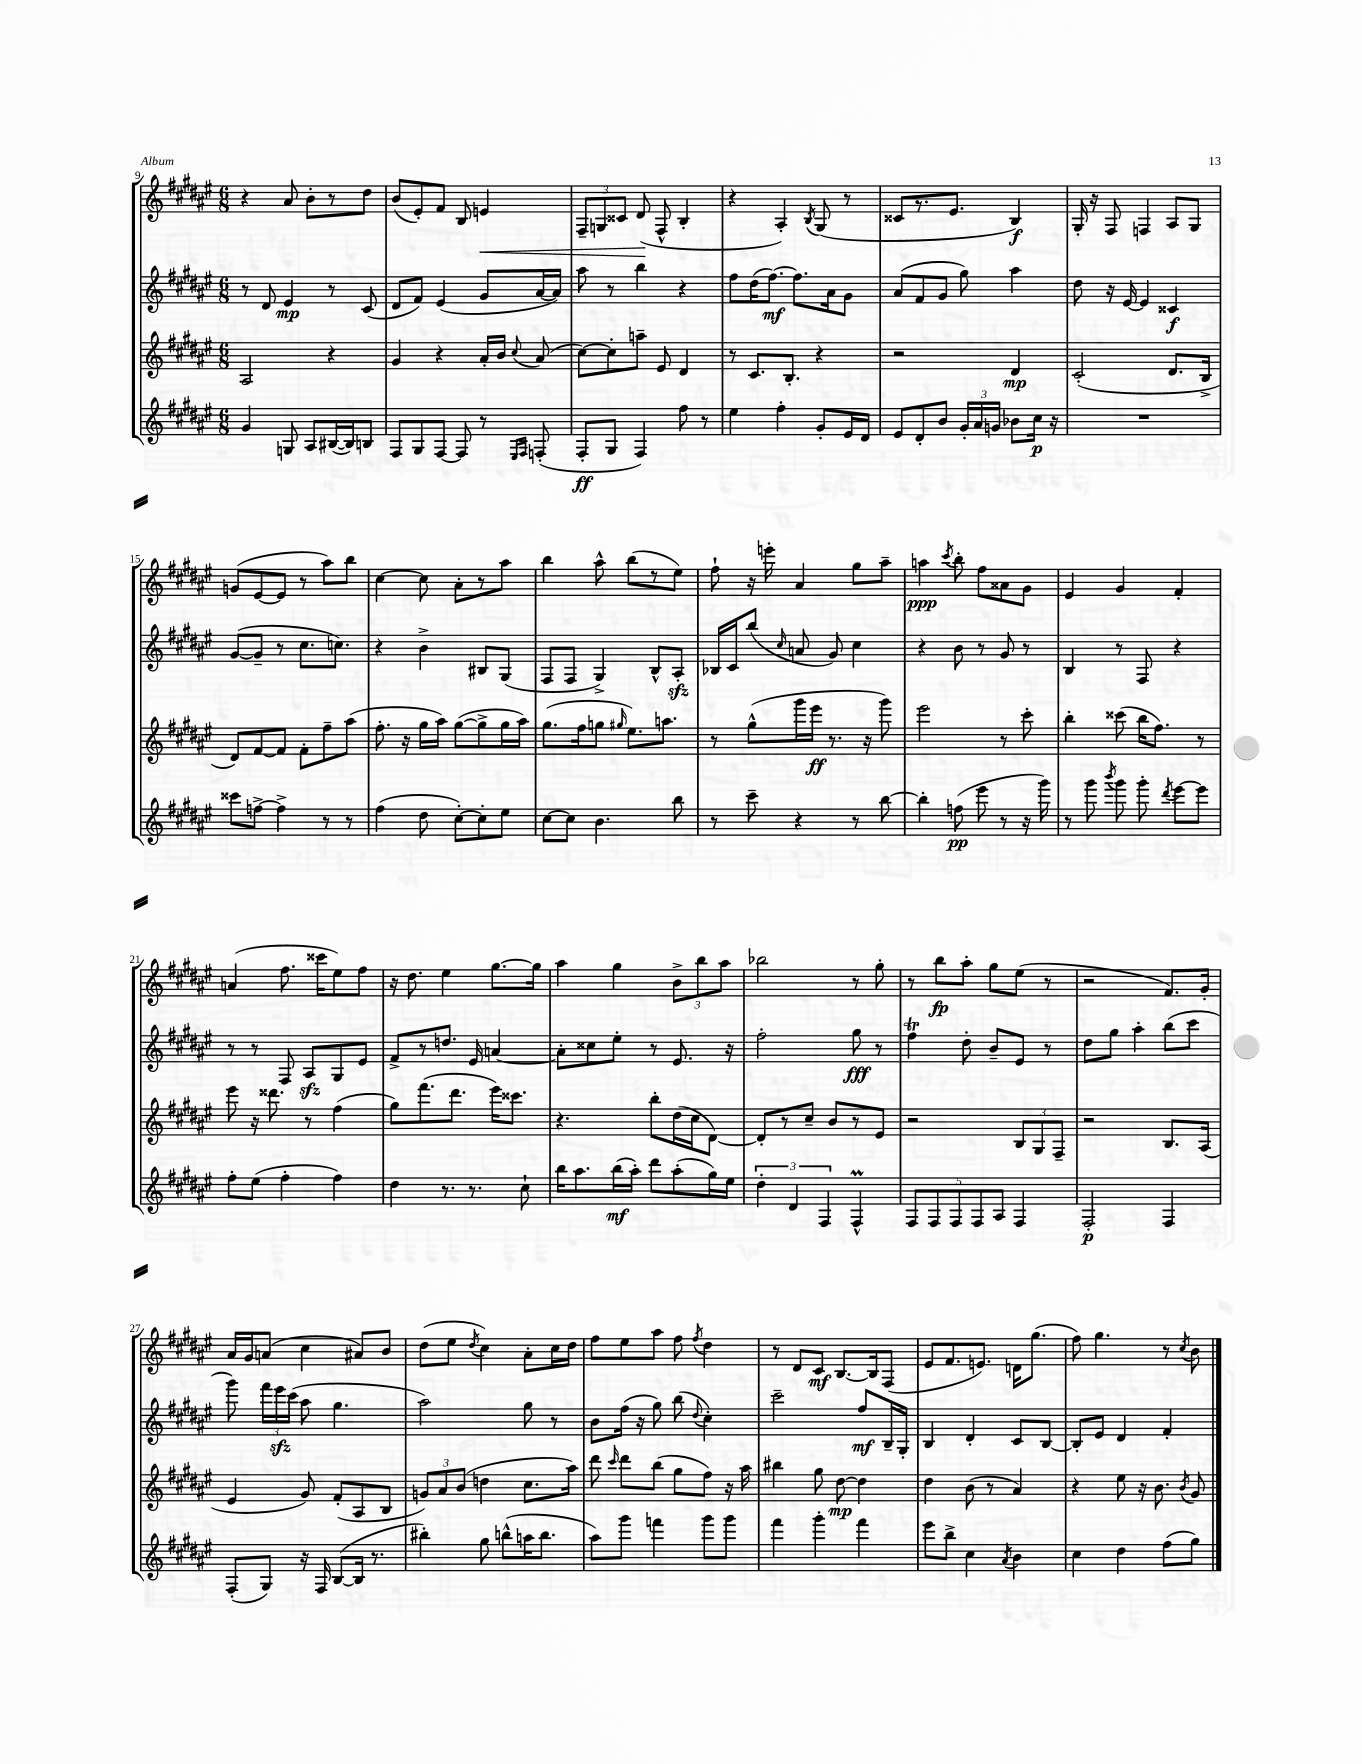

**kern	**dynam	**kern	**dynam	**kern	**dynam	**kern	**dynam
*part4	*part4	*part3	*part3	*part2	*part2	*part1	*part1
*staff4	*staff4	*staff3	*staff3	*staff2	*staff2	*staff1	*staff1
*clefG2	*	*clefG2	*	*clefG2	*	*clefG2	*
*k[f#c#g#d#a#e#]	*	*k[f#c#g#d#a#e#]	*	*k[f#c#g#d#a#e#]	*	*k[f#c#g#d#a#e#]	*
*M6/8	*	*M6/8	*	*M6/8	*	*M6/8	*
=9	=9	=9	=9	=9	=9	=9	=9
4g#/	.	2A#/	.	8r	.	4r	.
.	.	.	.	8d#/	.	.	.
8Gn/	.	.	.	4e#/	mp	8a#/	.
8A#/L	.	.	.	.	.	8b'\L	.
([16B#X/L	.	4r	.	8r	.	8r	.
16B#/J])	.	.	.	.	.	.	.
8Bn/J	.	.	.	(8c#/	.	8dd#\J	.
=10	=10	=10	=10	=10	=10	=10	=10
8F#/L	.	4g#/	.	8d#/L	.	(8b/L	.
8G#/	.	.	.	8f#/J)	.	8e#'/)	.
[8F#/J	.	4r	.	(4e#/	.	8f#/J	.
8F#/]	.	.	.	.	.	8B/	.
!	!	!	!	!	!	!	!LO:HP:b
8r	.	16a#'/LL	.	8g#/L	.	4en/	<
.	.	16b/JJ	.	.	.	.	.
16qqE#/LL	.	.	.	.	.	.	.
16qqF#/JJ	.	8qqcc#/	.	.	.	.	.
(8Fn'/	.	(8a#/	.	[16a#/L	.	.	.
.	.	.	.	16a#/JJ])	.	.	.
=11	=11	=11	=11	=11	=11	=11	=11
8F#'/L	ff	[8cc#\L)	.	8aa#\	.	12F#~/L	.
.	.	.	.	.	.	12Gn/	.
8G#/J	.	8cc#'\]	.	8r	.	.	.
.	.	.	.	.	.	12c##X/J	.
4F#/)	.	8aan~\J	.	4bb\	.	(8d#/	.
.	.	8e#/	.	.	.	8F#^^/	[
8ff#\	.	4d#/	.	4r	.	4B'/	.
8r	.	.	.	.	.	.	.
=12	=12	=12	=12	=12	=12	=12	=12
4ee#\	.	8r	.	8ff#\L	.	4r	.
.	.	8.c#/L	.	(16dd#\K	.	.	.
.	.	.	.	[8.ff#\J)	mf	.	.
4ff#'\	.	.	.	.	.	4A#'/)	.
.	.	8.B'/J	.	.	.	.	.
.	.	.	.	8.ff#\L]	.	.	.
.	.	.	.	.	.	8qB/	.
8g#'/L	.	4r	.	.	.	(8G#/	.
.	.	.	.	16a#\k	.	.	.
16e#/L	.	.	.	8g#\J	.	8r	.
16d#/JJ	.	.	.	.	.	.	.
=13	=13	=13	=13	=13	=13	=13	=13
8e#/L	.	2r	.	(8a#/L	.	8c##X/L	.
8d#'/	.	.	.	8f#/	.	8.r	.
8b/J	.	.	.	8g#/J	.	.	.
.	.	.	.	.	.	8.e#/J	.
24g#'/LL	.	.	.	8gg#\)	.	.	.
24a#/	.	.	.	.	.	.	.
24gn/JJ	.	.	.	.	.	.	.
8b-X\L	.	4d#/	mp	4aa#\	.	4B/)	f
16cc#\Jk	p	.	.	.	.	.	.
16r	.	.	.	.	.	.	.
=14	=14	=14	=14	=14	=14	=14	=14
2.r	.	(2c#'/	.	8dd#\	.	16G#'/	.
.	.	.	.	.	.	16r	.
.	.	.	.	16r	.	8F#/	.
.	.	.	.	[16e#/	.	.	.
.	.	.	.	4e#/]	.	4Fn/	.
.	.	8.d#/L	.	4c##X/	f	8A#/L	.
.	.	.	.	.	.	8G#/J	.
.	.	16B^/Jk	.	.	.	.	.
!!LO:LB:g=z
=15	=15	=15	=15	=15	=15	=15	=15
8ccc##X\L	.	8d#/L)	.	([8g#/L	.	(8gn/L	.
[8ffn^\J	.	[8f#/	.	8g#~/J]	.	[8e#/	.
4ff^\]	.	8f#/J]	.	8r	.	8e#/J]	.
.	.	8f#'\L	.	8.cc#\L	.	8r	.
8r	.	8ff#~\	.	.	.	8aa#\L)	.
.	.	.	.	8.ccn\J)	.	.	.
8r	.	(8aa#\J	.	.	.	8bb\J	.
=16	=16	=16	=16	=16	=16	=16	=16
(4ff#\	.	8.ff#'\	.	4r	.	[4cc#\	.
.	.	16r	.	.	.	.	.
8dd#\	.	16gg#\LL	.	4b^\	.	8cc#\]	.
.	.	16aa#\JJ)	.	.	.	.	.
[8cc#'\L)	.	([8gg#\L	.	.	.	8a#'\L	.
8cc#'\]	.	8gg#^\]	.	8B#X/L	.	8r	.
8ee#\J	.	16gg#\L	.	(8G#/J	.	8aa#\J	.
.	.	16aa#\JJ)	.	.	.	.	.
=17	=17	=17	=17	=17	=17	=17	=17
[8cc#\L	.	(8.gg#\L	.	8F#/L	.	4bb\	.
8cc#\J]	.	.	.	8F#/J	.	.	.
.	.	16ff#\k	.	.	.	.	.
4.b\	.	8ggn\J	.	4G#^/)	.	8aa#^^\	.
.	.	16qqgg#X/	.	.	.	.	.
.	.	8.ee#\L)	.	.	.	(8bb\L	.
.	.	.	.	8B^^/L	.	8r	.
.	.	8.aan\J	.	.	.	.	.
8bb\	.	.	.	8A#zz'/J	.	8ee#\J)	.
=18	=18	=18	=18	=18	=18	=18	=18
8r	.	8r	.	16B-X/LL	.	8ff#`\	.
.	.	.	.	16c#/J	.	.	.
8ccc#~\	.	(8gg#^^\L	.	(8bb/J	.	16r	.
.	.	.	.	.	.	16eeen'\	.
.	.	.	.	16qqcc#/	.	.	.
4r	.	16ggg#\L	.	8an/	.	4a#/	.
.	.	16eee#\JJ	ff	.	.	.	.
.	.	8.r	.	8g#/)	.	.	.
8r	.	.	.	4cc#\	.	8gg#\L	.
.	.	16r	.	.	.	.	.
[8bb\	.	8ggg#\)	.	.	.	8aa#~\J	.
=19	=19	=19	=19	=19	=19	=19	=19
4bb'\]	.	2eee#\	.	4r	.	4aan\	ppp
.	.	.	.	.	.	8qccc#/	.
(8ffn\	pp	.	.	8b\	.	8bb'\	.
8eee#\	.	.	.	8r	.	8ff#\L	.
8r	.	8r	.	8g#/	.	8a##X\	.
16r	.	8ccc#'\	.	8r	.	8g#\J	.
16ggg#\)	.	.	.	.	.	.	.
=20	=20	=20	=20	=20	=20	=20	=20
8r	.	4bb'\	.	4B/	.	4e#/	.
8ggg#\	.	.	.	.	.	.	.
8qbbb/	.	.	.	.	.	.	.
8ggg#\	.	(8ccc##X\	.	8r	.	4g#/	.
8ggg#'\	.	16bb\KL	.	8F#/	.	.	.
.	.	8.ff#\J)	.	.	.	.	.
8qddd#/	.	.	.	.	.	.	.
[8eee#\L	.	.	.	4r	.	4f#'/	.
8eee#\J]	.	8r	.	.	.	.	.
!!LO:LB:g=z
=21	=21	=21	=21	=21	=21	=21	=21
8ff#'\L	.	8eee#\	.	8r	.	(4an/	.
(8ee#\J	.	16r	.	8r	.	.	.
.	.	8.ddd##X\	.	.	.	.	.
4ff#'\	.	.	.	8F#/	.	8.ff#\	.
.	.	8r	.	8A#zz/L	.	.	.
.	.	.	.	.	.	16ccc##X\KL	.
4ff#\)	.	(4ff#\	.	8G#/	.	8ee#\)	.
.	.	.	.	8e#/J	.	8ff#\J	.
=22	=22	=22	=22	=22	=22	=22	=22
4dd#\	.	8gg#\L)	.	8f#^/L	.	16r	.
.	.	.	.	.	.	8.dd#\	.
.	.	(8.fff#\	.	8r	.	.	.
8.r	.	.	.	8.ddn/J	.	4ee#\	.
.	.	8.ddd#\J	.	.	.	.	.
8.r	.	.	.	16e#/	.	.	.
.	.	16eee#\KL)	.	[4an/	.	[8.gg#\L	.
.	.	8.ccc##X\J	.	.	.	.	.
8cc#`\	.	.	.	.	.	.	.
.	.	.	.	.	.	16gg#\Jk]	.
=23	=23	=23	=23	=23	=23	=23	=23
16bb\KL	.	4.r	.	8a'\L]	.	4aa#\	.
8.aa#\	.	.	.	.	.	.	.
.	.	.	.	8cc##X\	.	.	.
(16bb\L	mf	.	.	8ee#'\J	.	4gg#\	.
16aa#'\JJ)	.	.	.	.	.	.	.
8ddd#\L	.	8bb'\L	.	8r	.	.	.
(8aa#'\	.	(16dd#\L	.	8.e#/	.	12b^\L	.
.	.	16cc#\J	.	.	.	.	.
.	.	.	.	.	.	12bb\	.
16gg#\L)	.	[8d#\J)	.	.	.	.	.
.	.	.	.	.	.	12aa#\J	.
16ee#\JJ	.	.	.	16r	.	.	.
=24	=24	=24	=24	=24	=24	=24	=24
6dd#'\	.	8d#'/L]	.	2ff#'\	.	2bb-X\	.
.	.	8r	.	.	.	.	.
6d#/	.	.	.	.	.	.	.
.	.	8cc#~/J	.	.	.	.	.
6F#/	.	.	.	.	.	.	.
.	.	8b/L	.	.	.	.	.
4F#M^^/	.	8r	.	8gg#\	fff	8r	.
.	.	8e#/J	.	8r	.	8gg#'\	.
=25	=25	=25	=25	=25	=25	=25	=25
10F#/L	.	2r	.	4ff#T\	.	8r	.
10F#/	.	.	.	.	.	.	.
.	.	.	.	.	.	8bb\L	fp
10F#/	.	.	.	.	.	.	.
.	.	.	.	8dd#'\	.	8aa#'\J	.
10F#/	.	.	.	.	.	.	.
.	.	.	.	8b~/L	.	8gg#\L	.
10A#/J	.	.	.	.	.	.	.
4F#/	.	12B/L	.	8e#/J	.	(8ee#\J	.
.	.	12G#/	.	.	.	.	.
.	.	.	.	8r	.	8r	.
.	.	12F#~/J	.	.	.	.	.
=26	=26	=26	=26	=26	=26	=26	=26
2F#'/	p	2r	.	8dd#\L	.	2r	.
.	.	.	.	8gg#\J	.	.	.
.	.	.	.	4aa#'\	.	.	.
4F#/	.	8.B/L	.	(8bb\L	.	8.f#/L)	.
.	.	.	.	8ccc#\J	.	.	.
.	.	(16A#/Jk	.	.	.	16g#'/Jk	.
!!LO:LB:g=z
=27	=27	=27	=27	=27	=27	=27	=27
(8F#'/L	.	4e#/	.	8ggg#\)	.	16a#/LL	.
.	.	.	.	.	.	16g#/J	.
8G#/J)	.	.	.	24fff#\LL	.	(8an/J	.
.	.	.	.	24eee#zz\	.	.	.
.	.	.	.	(24ccc#\JJ	.	.	.
16r	.	8g#/)	.	8aa#\	.	4cc#\	.
16F#/	.	.	.	.	.	.	.
([8B/L	.	(8f#'/L	.	4.gg#\	.	.	.
16B/Jk]	.	8A#/	.	.	.	8a#X/L)	.
8.r	.	.	.	.	.	.	.
.	.	8B/J	.	.	.	8b/J	.
=28	=28	=28	=28	=28	=28	=28	=28
4bb#X'\)	.	12gn/L)	.	2aa#\)	.	(8dd#\L	.
.	.	12a#/	.	.	.	.	.
.	.	.	.	.	.	8ee#\J	.
.	.	(12b/J	.	.	.	.	.
.	.	.	.	.	.	8qdd#/	.
8gg#\	.	4ddn\	.	.	.	4cc#\)	.
(8bbn^^\L	.	.	.	.	.	.	.
16aan\K	.	8.cc#\L	.	8gg#\	.	8a#'\L	.
8.bb\J	.	.	.	.	.	.	.
.	.	.	.	8r	.	16cc#\L	.
.	.	16aa#\Jk)	.	.	.	16dd#\JJ	.
=29	=29	=29	=29	=29	=29	=29	=29
8aa#\L)	.	8ddd#\	.	8b\L	.	8ff#\L	.
.	.	16qqccc#/	.	.	.	.	.
8ggg#\J	.	8ddd#\L	.	(16ff#\Jk	.	8ee#\	.
.	.	.	.	16r	.	.	.
4fffn\	.	(8bb\J	.	8gg#\)	.	8aa#\J	.
.	.	8gg#\L	.	(8bb\	.	8ff#\	.
.	.	.	.	8qqdd#/	.	8qff#/	.
8ggg#\L	.	8ff#\J)	.	4cc#'\)	.	4dd#\	.
8ggg#\J	.	16r	.	.	.	.	.
.	.	16aa#\	.	.	.	.	.
=30	=30	=30	=30	=30	=30	=30	=30
4fff#\	.	4bb#X\	.	2ccc#~\	.	8r	.
.	.	.	.	.	.	8d#/L	.
4ggg#'\	.	8gg#\	.	.	.	8c#/J	mf
.	.	[8dd#\	mp	.	.	[8.B/L	.
4fff#\	.	4dd#\]	.	8ff#/L	mf	.	.
.	.	.	.	.	.	16B/k]	.
.	.	.	.	16B~/L	.	(8F#/J	.
.	.	.	.	16G#'/JJ	.	.	.
=31	=31	=31	=31	=31	=31	=31	=31
8eee#\L	.	4dd#\	.	4B/	.	8e#/L	.
8bb^\J	.	.	.	.	.	8.f#/	.
4cc#\	.	(8b\	.	4d#'/	.	.	.
.	.	.	.	.	.	8.en/J)	.
.	.	8r	.	.	.	.	.
8qa#/	.	.	.	.	.	.	.
4b\	.	4a#/)	.	8c#/L	.	16dn\KL	.
.	.	.	.	.	.	(8.gg#\J	.
.	.	.	.	[8B/J	.	.	.
=32	=32	=32	=32	=32	=32	=32	=32
4cc#\	.	4r	.	8B'/L]	.	8ff#\)	.
.	.	.	.	8e#/J	.	4.gg#\	.
4dd#\	.	8ee#\	.	4d#/	.	.	.
.	.	16r	.	.	.	.	.
.	.	8.b\	.	.	.	.	.
(8ff#\L	.	.	.	4f#'/	.	8r	.
.	.	8qb/	.	.	.	8qcc#/	.
8gg#\J)	.	8g#/	.	.	.	8b\	.
==	==	==	==	==	==	==	==
*-	*-	*-	*-	*-	*-	*-	*-
